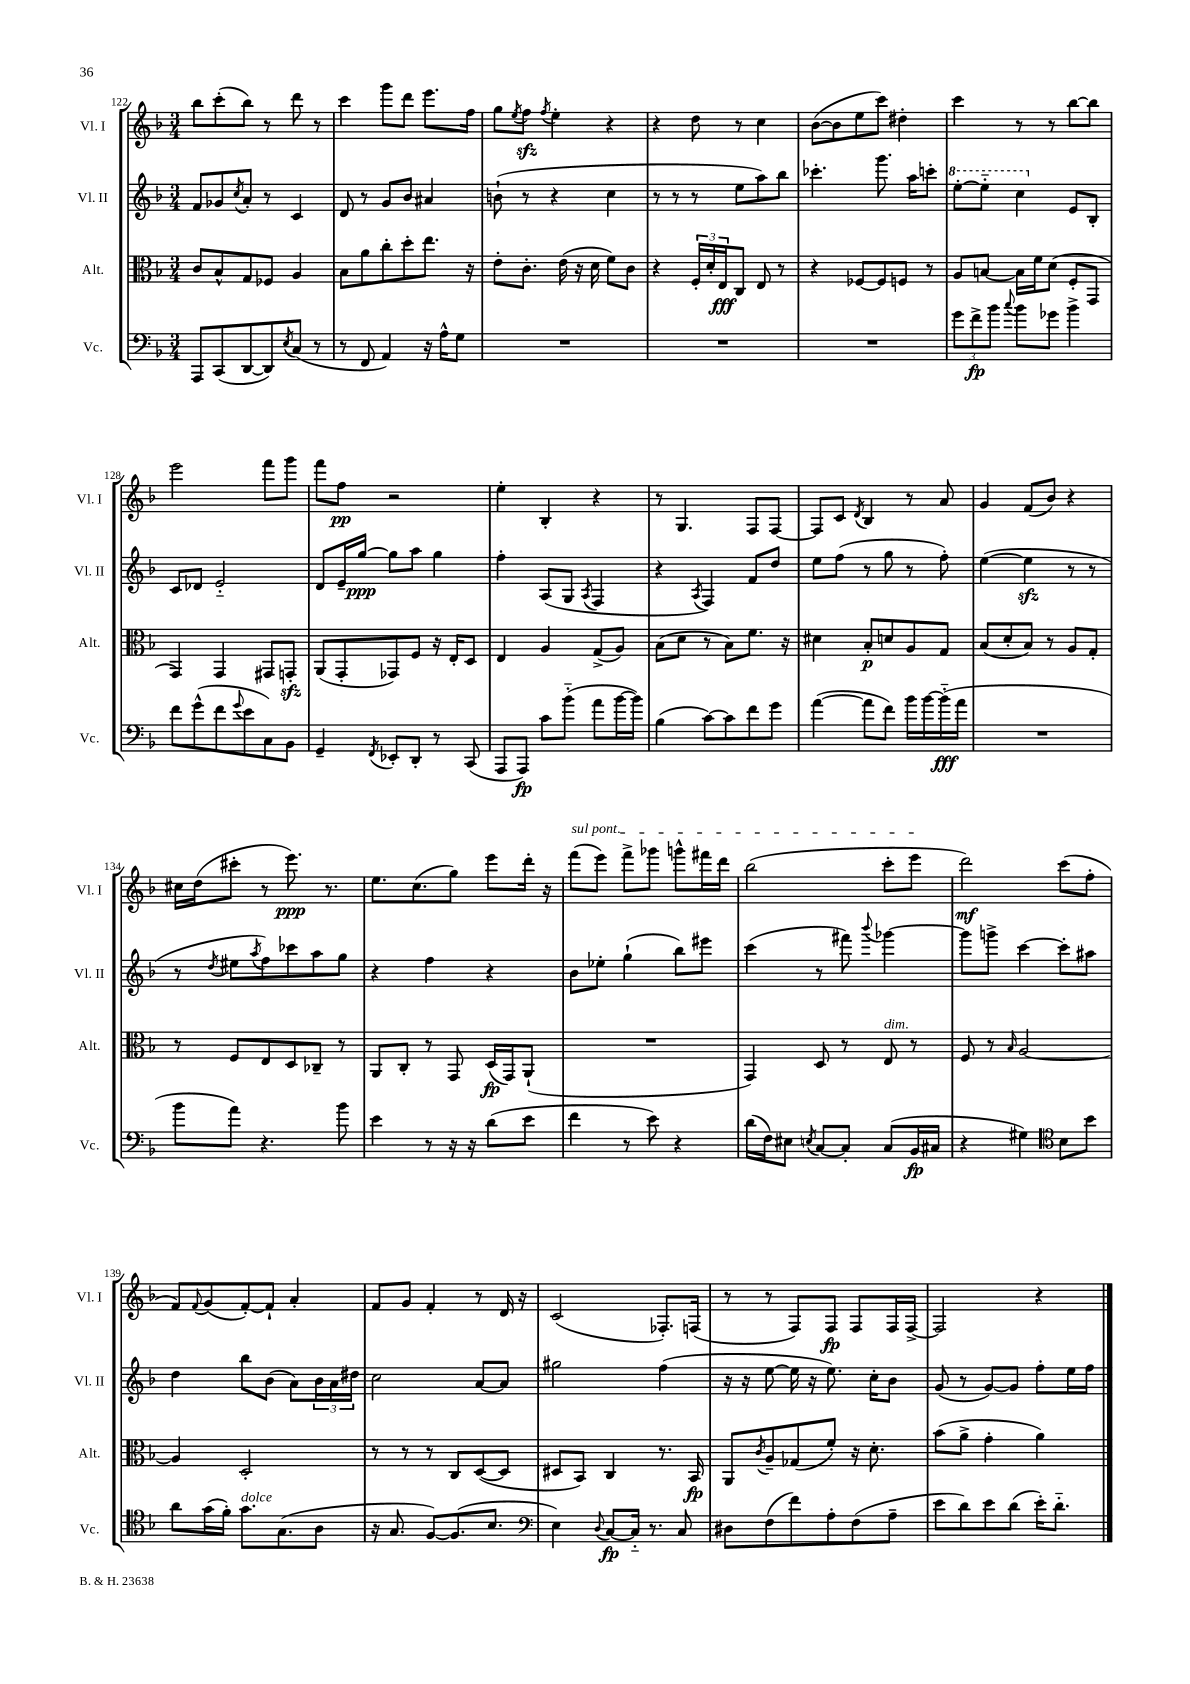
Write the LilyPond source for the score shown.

<<
\new StaffGroup <<
\new Staff = "s0" \with { instrumentName = "Vl. I" shortInstrumentName = "Vl. I" } {
    \clef treble \key f \major \numericTimeSignature \time 3/4
    bes''8 c'''8-.( bes''8) r8 d'''8 r8 |
    c'''4 g'''8 d'''8 e'''8. f''16 |
    g''8 \acciaccatura { e''8 } f''8\sfz \acciaccatura { f''8 } e''4-. r4 |
    r4 d''8 r8 c''4 |
    bes'8~( bes'8 e''8 c'''8) dis''4-. |
    c'''4 r8 r8 bes''8~ bes''8 |
    e'''2 f'''8 g'''8 |
    f'''8 f''8\pp r2 |
    e''4-. bes4-. r4 |
    r8 g4. f8 f8~ |
    f8 c'8 \acciaccatura { d'8 } bes4 r8 a'8 |
    g'4 f'8( bes'8) r4 |
    cis''16 d''16( cis'''8-. r8 e'''8.\ppp) r8. |
    e''8. c''8.( g''8) e'''8 d'''16-. r16 |
    \once \override TextSpanner.bound-details.left.text = \markup { \italic "sul pont." } f'''8\startTextSpan( e'''8) f'''8-> ges'''8 g'''8-^ fis'''16 d'''16 |
    bes''2( c'''8-. e'''8\stopTextSpan |
    d'''2\mf) c'''8( f''8-. |
    f'8) \appoggiatura { f'8 } g'8( f'8~-.) f'8-! a'4-. |
    f'8 g'8 f'4-. r8 d'16 r16 |
    c'2( fes8.-.) f16( |
    r8 r8 f8) f8\fp f8 f16 f16~-> |
    f2 r4 \bar "|." |
}
\new Staff = "s1" \with { instrumentName = "Vl. II" shortInstrumentName = "Vl. II" } {
    \clef treble \key f \major \numericTimeSignature \time 3/4
    f'8 ges'8 \acciaccatura { c''8 } a'8-. r8 c'4 |
    d'8 r8 g'8 bes'8 ais'4 |
    b'8-!( r8 r4 c''4 |
    r8 r8 r8 e''8 a''8) bes''8 |
    ces'''4.-. g'''8. a''16 c'''8-. |
    \ottava #1 e'''8~-. e'''8-_ c'''4 \ottava #0 e'8 bes8-. |
    c'8 des'8 e'2-_ |
    d'8 e'16-- g''16~\ppp g''8 a''8 g''4 |
    f''4-. a8( g8 \acciaccatura { a8 } f4 |
    r4 \acciaccatura { a8 } f4) f'8 d''8 |
    e''8 f''8( r8 g''8 r8 f''8-.) |
    e''4~( e''4\sfz r8 r8 |
    r8 \acciaccatura { d''8 } eis''8 \acciaccatura { a''8 } f''8) ces'''8 a''8 g''8 |
    r4 f''4 r4 |
    bes'8 ees''8-. g''4-!( bes''8) eis'''8 |
    c'''4( r8 fis'''8) \appoggiatura { bes'''8 } ges'''4~ |
    ges'''8 g'''8-> c'''4~ c'''8-. ais''8 |
    d''4 bes''8 bes'8( a'8) \tuplet 3/2 { bes'16 a'16 dis''16 } |
    c''2 a'8~ a'8 |
    gis''2 f''4( |
    r16 r16 e''8~ e''16 r16 e''8.) c''16-. bes'8 |
    g'8( r8 g'8~) g'8 f''8-. e''16 f''16 \bar "|." |
}
\new Staff = "s2" \with { instrumentName = "Alt." shortInstrumentName = "Alt." } {
    \clef alto \key f \major \numericTimeSignature \time 3/4
    c'8 bes8-^ g8 fes8 a4 |
    bes8 a'8 c''8-. d''8-. e''8. r16 |
    e'8-. c'8.-. e'16( r16 d'16 f'8) c'8 |
    r4 \tuplet 3/2 { f16-. d'16-. e16\fff } c8 e8 r8 |
    r4 fes8~ fes8 f8 r8 |
    a8 b8~ b16 f'16 d'8( f8-. g,8 |
    g,4) g,4 gis,8 g,8-.\sfz |
    a,8( g,8-. ges,8) f8 r16 e16-. d8 |
    e4 a4 g8->( a8) |
    bes8( d'8 r8 bes8) f'8. r16 |
    dis'4 bes8-.\p d'8 a8 g8 |
    bes8( d'8-. bes8) r8 a8 g8-. |
    r8 f8 e8 d8 ces8-- r8 |
    a,8 c8-. r8 g,8 d16\fp( g,16) a,8-!( |
    R2. |
    g,4) d8 r8 e8^\markup { \italic "dim." } r8 |
    f8 r8 \grace { bes16 } a2~ |
    a4 d2-. |
    r8 r8 r8 c8 d8~( d8 |
    dis8 bes,8) c4 r8. bes,16\fp |
    a,8 \acciaccatura { c'8 } a8-- ges8( f'8-.) r16 d'8.-. |
    bes'8( a'8-> g'4-. a'4) \bar "|." |
}
\new Staff = "s3" \with { instrumentName = "Vc." shortInstrumentName = "Vc." } {
    \clef bass \key f \major \numericTimeSignature \time 3/4
    a,,8 c,8( d,8~ d,8) \acciaccatura { e8 } c8( r8 |
    r8 f,8 a,4) r16 a16-^ g8 |
    R2. |
    R2. |
    R2. |
    \tuplet 3/2 { g'8 f'8->\fp bes'8 } \appoggiatura { c''8 } bes'8 ges'8 bes'4-> |
    f'8 g'8-^( f'8 \appoggiatura { g'8 } e'8 c8) bes,8 |
    g,4-- \acciaccatura { f,8 } ees,8-. d,8-. r8 c,8( |
    a,,8 a,,8\fp) c'8 bes'8-_( a'8 bes'16~ bes'16) |
    bes4( c'8~) c'8 f'8 g'8 |
    a'4~( a'8 f'8) bes'16 bes'16~ bes'16-_\fff( a'16 |
    R2. |
    bes'8 a'8) r4. bes'8 |
    e'4 r8 r16 r16 d'8( e'8 |
    f'4 r8 e'8) r4 |
    d'16( f16) eis8 \acciaccatura { e8 } c8~ c8-. c8( bes,16\fp cis16 |
    r4 gis4) \clef tenor bes8 bes'8 |
    a'8 g'16( f'16-.) g'8.^\markup { \italic "dolce" } g8.( a8 |
    r16 g8. f8~) f8.( bes8. |
    \clef bass e4) \appoggiatura { d8 } c8~\fp c16-_ r8. c8 |
    dis8 f8( f'8) a8-. f8( a8-- |
    e'8 d'8) e'8 d'8( e'16-.) d'8.-_ \bar "|." |
}
>>
>>
\layout { \context { \Score currentBarNumber = #122 } }
